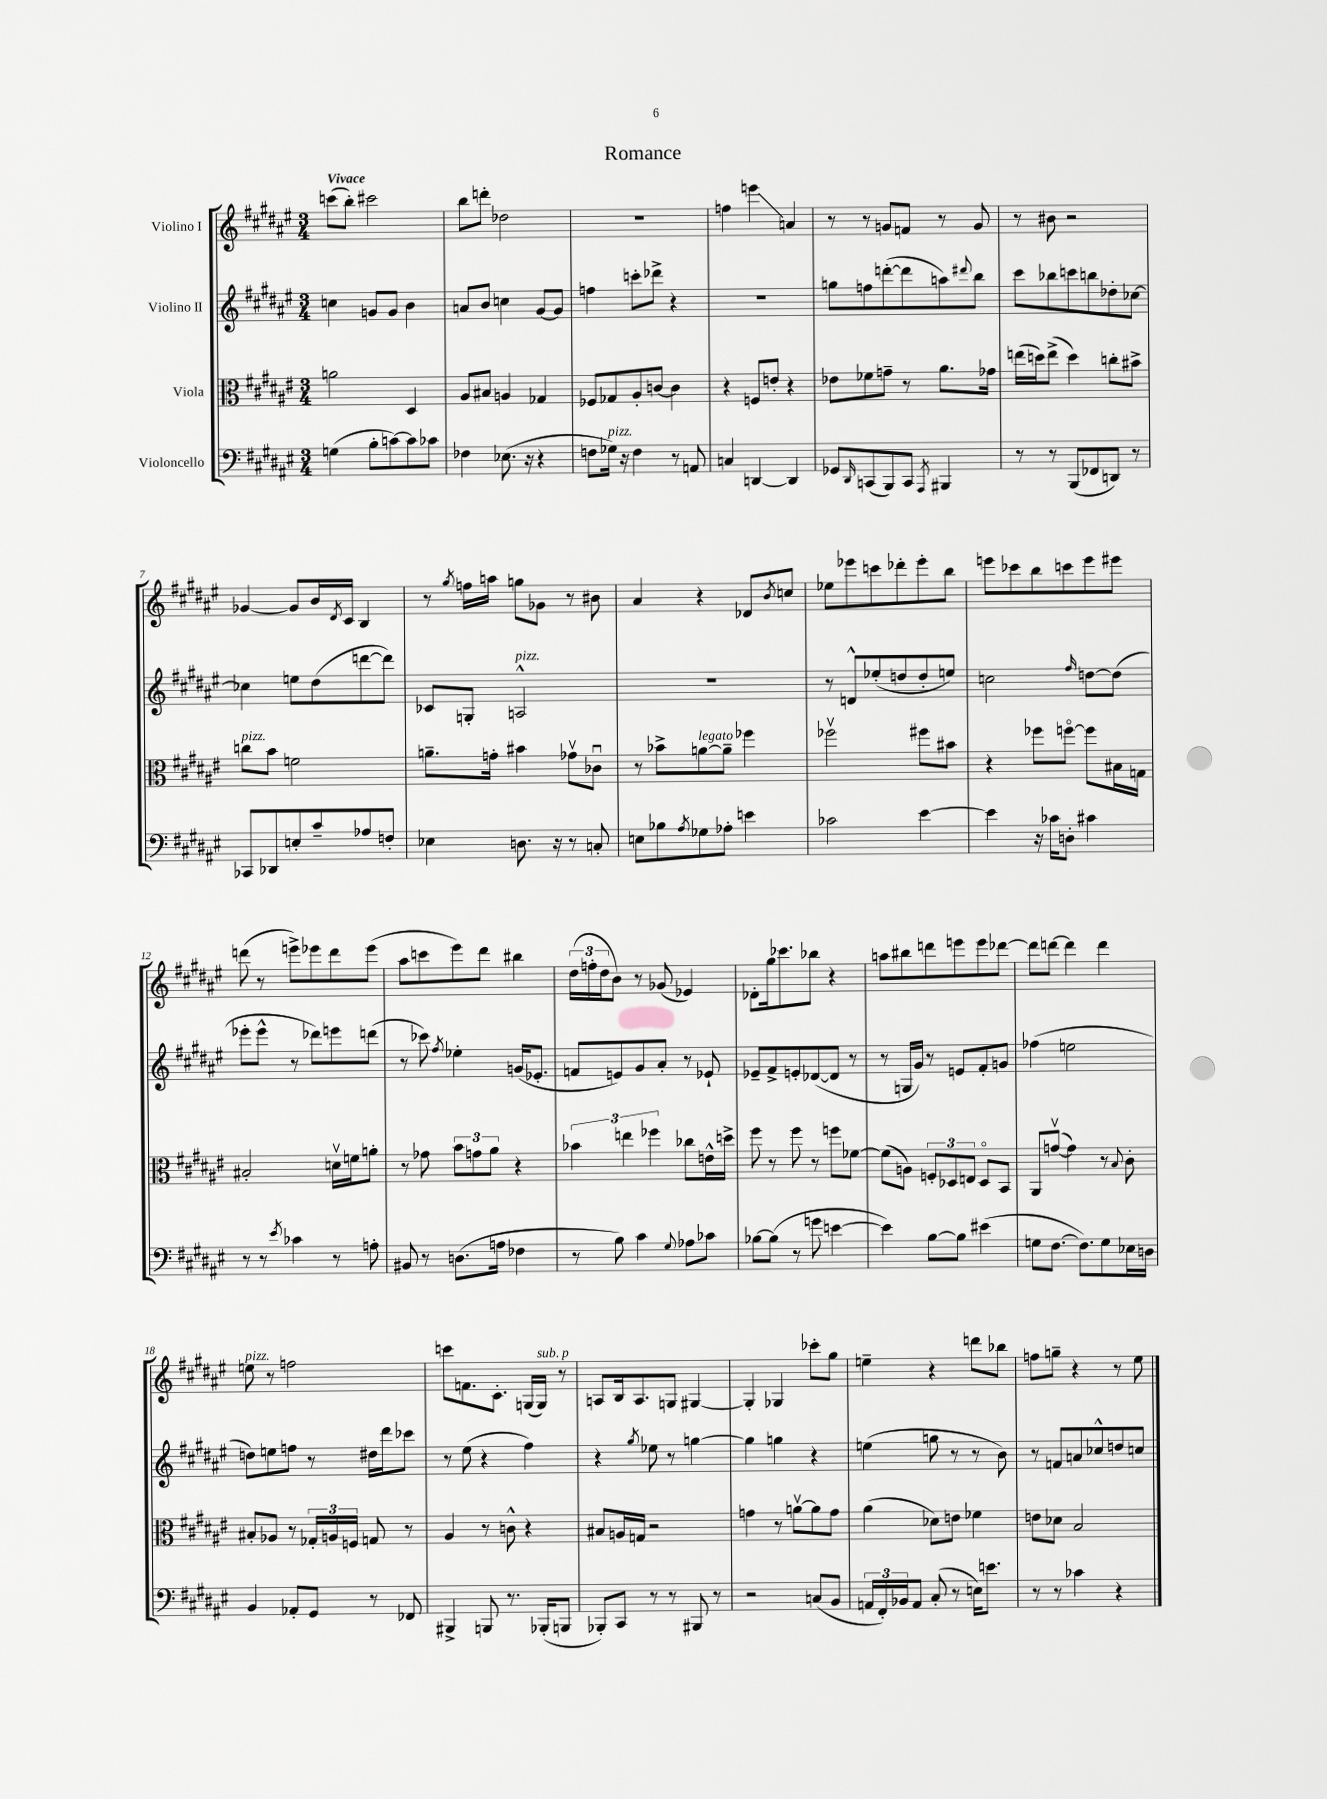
\header { title = "Romance" }
<<
\new StaffGroup <<
\new Staff = "s0" \with { instrumentName = "Violino I" } {
    \clef treble \key fis \major \numericTimeSignature \time 3/4 \tempo "Vivace"
    c'''8( b''8-.) cis'''2 |
    b''8 d'''8-. des''2 |
    R2. |
    f''4 e'''4\glissando a'4 |
    r8 r8 g'8 f'8 r8 g'8 |
    r8 bis'8 r2 |
    ges'4~ ges'8 b'16 \acciaccatura { dis'8 } cis'16 b4 |
    r8 \acciaccatura { gis''8 } f''16 a''16 g''8 ges'8 r8 bis'8 |
    ais'4 r4 des'8 \acciaccatura { b'8 } c''8 |
    ees''8 ees'''8 c'''8 des'''8-. ees'''8-. b''8 |
    e'''8 ces'''8 b''8 c'''8 e'''8 eis'''8 |
    d'''8( r8 e'''8->) ees'''8 d'''8 ees'''8( |
    ais''8 c'''8 eis'''8) dis'''8 bis''4 |
    \tuplet 3/2 { dis''16( f''16-. dis''16 } b'8) r8 ges'8( ees'4) |
    des'8-. gis''16 ces'''8. bes''8 r4 |
    a''8 bis''8 d'''8 e'''8 e'''8 des'''8~ |
    des'''8 d'''8~ d'''4 d'''4 |
    e''8^\markup { \italic "pizz." } r8 f''2 |
    c'''8 f'8. cis'8.-. g16( g16^\markup { \italic "sub. p" }) r8 |
    a8 b16 a8. g8 gis4~ |
    gis4-. ges4 ces'''8-. gis''8 |
    e''4-- r4 d'''8 bes''8 |
    f''8 g''8-- r4 r8 eis''8 \bar "|." |
}
\new Staff = "s1" \with { instrumentName = "Violino II" } {
    \clef treble \key fis \major \numericTimeSignature \time 3/4
    c''4 g'8 g'8 b'4 |
    a'8 b'8 c''4 gis'8~ gis'8 |
    f''4 c'''8-. des'''8-> r4 |
    R2. |
    g''8 f''8 d'''8~-.( d'''8 a''8) \appoggiatura { dis'''8 } b''8 |
    cis'''8 bes''8 c'''8 b''8 des''8-. ces''8~ |
    ces''4 e''8 dis''8( d'''8~ d'''8) |
    ces'8 g8-. a2-^^\markup { \italic "pizz." } |
    R2. |
    r8 d'8-^ ees''8-.( d''8 d''8-. e''8) |
    c''2 \grace { fis''16 } d''8~ d''8( |
    ees'''8-. ees'''8-^ r8 des'''8) e'''8 d'''8( |
    r8 ces'''8) \acciaccatura { fis''8 } ees''4-. g'16( ees'8.-. |
    f'8 e'8) gis'8 ais'8-. r8 ees'8-! |
    ees'8-- fis'8-> e'8-. des'8~( des'8 r8 |
    r8 g16 gis'16) r8 e'8 fis'8-. g'8 |
    fes''4( e''2 |
    d''8) e''8 f''8 r8 dis''16 dis'''16 ces'''8 |
    r8 eis''8( r4 fis''4) |
    r4 \acciaccatura { gis''8 } ees''8 r8 g''4~ |
    g''4 g''4 r4 |
    e''4( g''8 r8 r8 b'8) |
    r8 f'8 a'8 ces''8-^ d''8 c''8 \bar "|." |
}
\new Staff = "s2" \with { instrumentName = "Viola" } {
    \clef alto \key fis \major \numericTimeSignature \time 3/4
    a'2 dis4 |
    ais8 bis8 a4 ges4 |
    fes8 ges8 ais8-. c'8~ c'4 |
    r4 f8 e'8-. r4 |
    ees'8 fes'8 g'8-- r8 ais'8. ges'16 |
    e''16( d''16) e''8->( d''4) c''8-. bis'8-> |
    c''8^\markup { \italic "pizz." } b'8 f'2 |
    a'8.-- g'16-. bis'4 ges'8\upbow ces'8\downbow |
    r8 bes'8-> a'8~^\markup { \italic "legato" } a'8-- fes''4 |
    fes''2\upbow fis''8 bis'8 |
    r4 fes''8 f''8~\flageolet f''8 bis16 g16 |
    bis2-. d'16\upbow f'16 a'8-. |
    r8 ges'8 \tuplet 3/2 { b'8 g'8 ais'8 } r4 |
    \tuplet 3/2 { bes'4 e''4 fes''4 } ces''8 e'16-^ d''16-> |
    fis''8 r8 fis''8 r8 f''8 fes'8~ |
    fes'8( a8) \tuplet 3/2 { f8-. des8 e8 } des8\flageolet b,8 |
    ais,8 g'8~\upbow( g'4) r8 \appoggiatura { b8 } cis'8-. |
    bis8-. aes8 r8 \tuplet 3/2 { ges16-. a16 f16 } g8 r8 |
    ais4 r8 c'8-^ r4 |
    bis8 a16 g16 r2 |
    g'4 r8 a'8~\upbow a'8 g'8 |
    ais'4( des'8) e'8 fes'4 |
    e'8 des'8 b2 \bar "|." |
}
\new Staff = "s3" \with { instrumentName = "Violoncello" } {
    \clef bass \key fis \major \numericTimeSignature \time 3/4
    g4( b8-. c'8~) c'8 ces'8 |
    fes4 ees8.( r16 r4 |
    f8 ges16^\markup { \italic "pizz." }) r16 f4 r8 a,8 |
    c4 d,4~ d,4 |
    ges,8 \grace { dis,16 } c,8( b,,8) c,8 \acciaccatura { ais,,8 } bis,,4 |
    r8 r8 b,,8( fes,8 d,8) r8 |
    ces,8 des,8 e8-. cis'8-- aes8 f8-. |
    ees4 d8. r16 r8 c8-. |
    e8 bes8 \acciaccatura { ais8 } ges8 aes8-. e'4 |
    ces'2 eis'4~ |
    eis'4 r16 ces'16 d8-. cis'4 |
    r8 r8 \acciaccatura { eis'8 } ces'4 r8 a8-. |
    bis,8 r8 d8.( a16 fes4 |
    r8 b8) cis'4 \appoggiatura { gis8 } aes8 ces'8 |
    bes8~ bes8( r8 g'8 e'4~ |
    e'4) b8~ b8 eis'4( |
    g8 fis8.~ fis8.) g8 ees16 d16 |
    b,4 aes,8-. gis,8 r8 fes,8 |
    bis,,4-> b,,8 r8. bes,,16-.( b,,8 |
    bes,,8-.) cis,8 r8 r8 bis,,8 r8 |
    r2 c8( b,8 |
    \tuplet 3/2 { a,16 fis,16-.) bes,16 } a,8 cis8-.( r8 e16) e'8. |
    r8 r8 ces'4 r4 \bar "|." |
}
>>
>>
